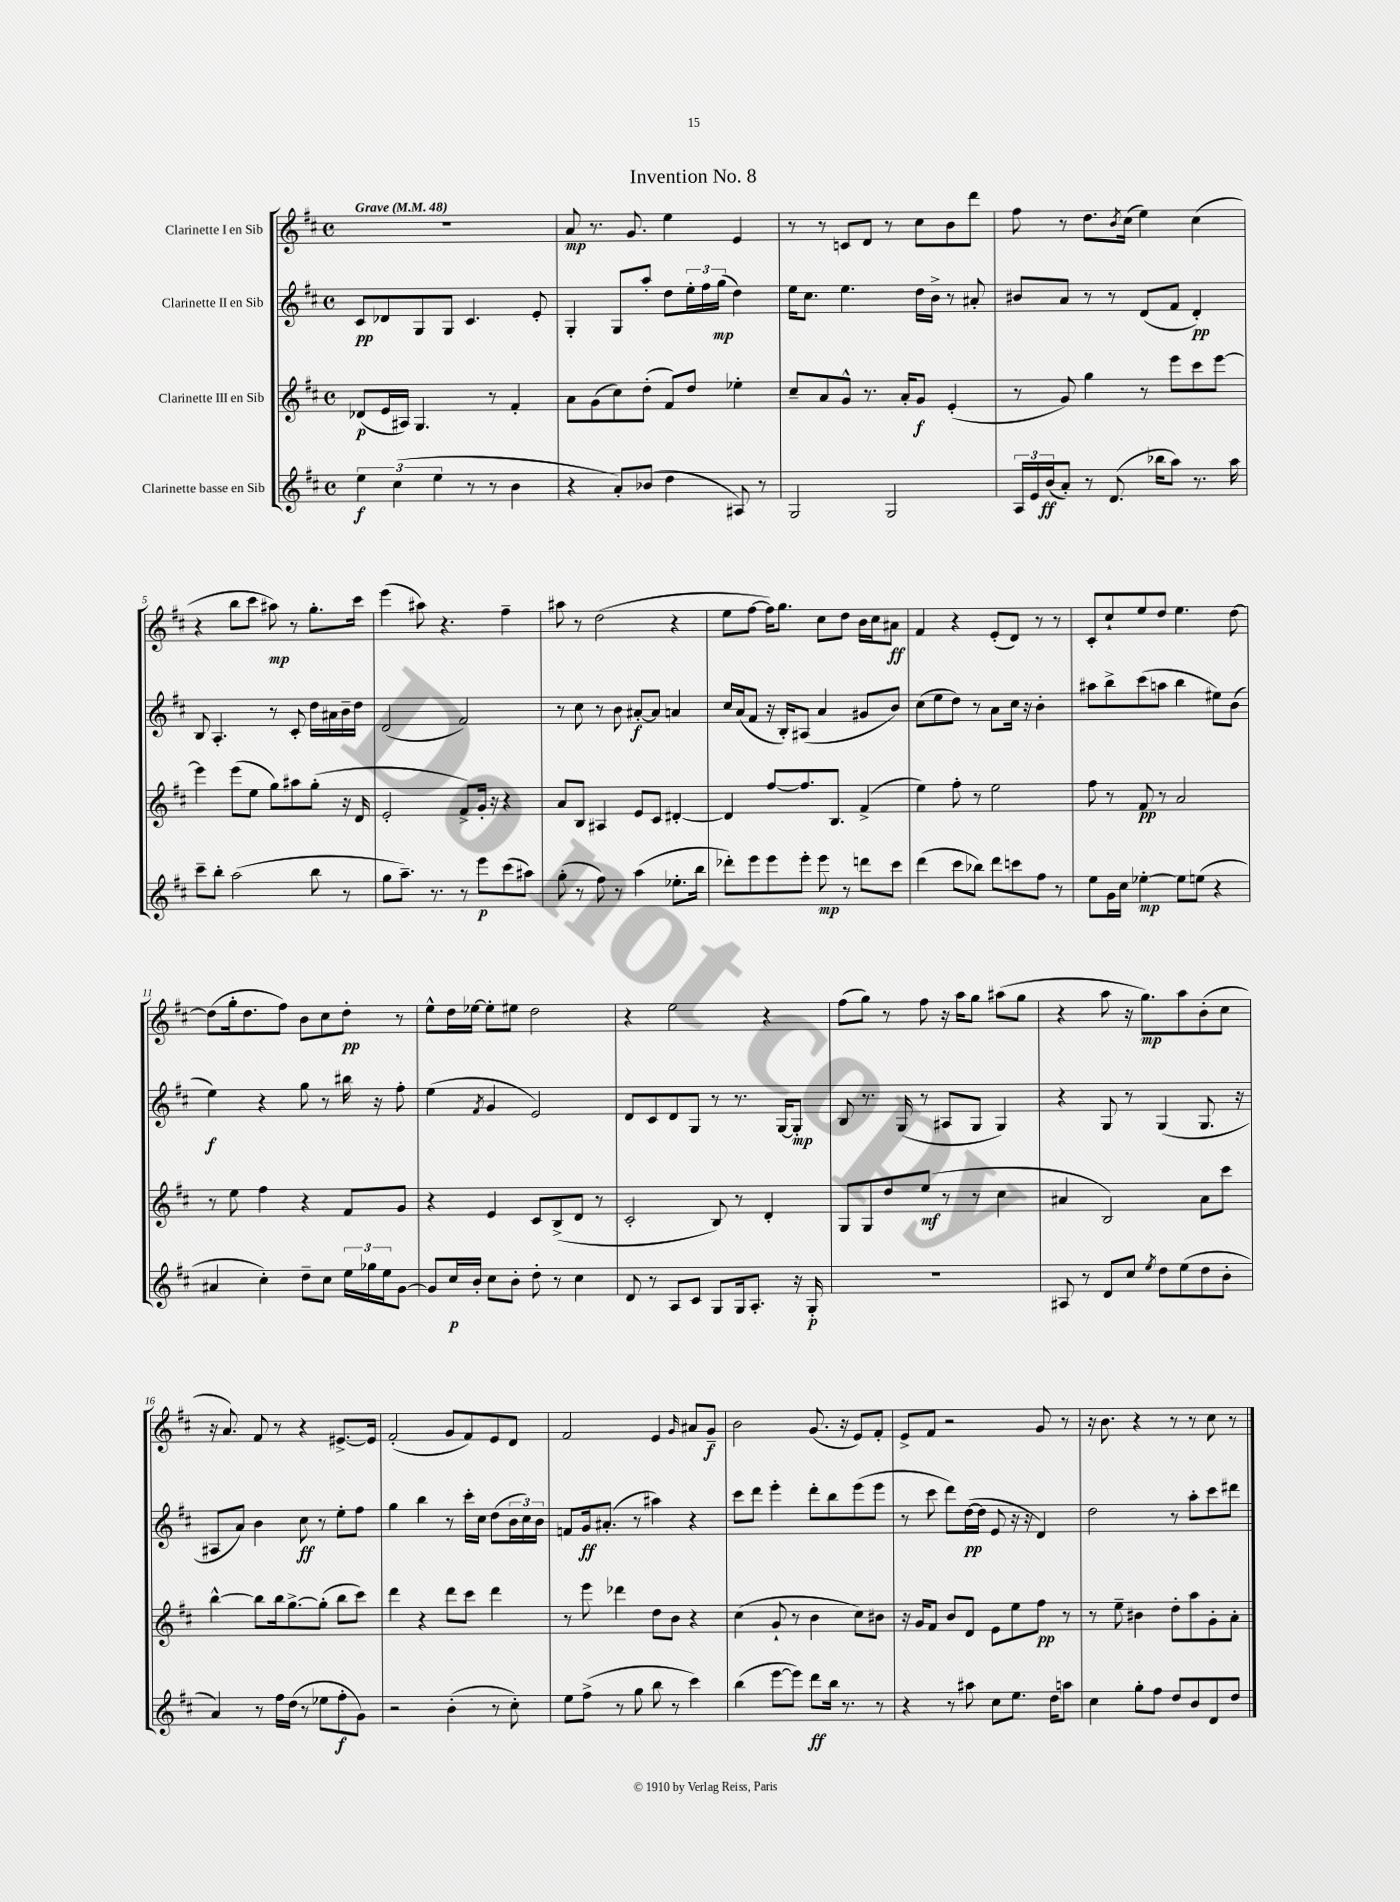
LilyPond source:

\header { title = "Invention No. 8" }
<<
\new StaffGroup <<
\new Staff = "s0" \with { instrumentName = "Clarinette I en Sib" } {
    \clef treble \key d \major \defaultTimeSignature \time 4/4 \tempo "Grave" 4 = 48
    r1 |
    a'8\mp r8. g'8. e''4 e'4 |
    r8 r8 c'8 d'8 r8 cis''8 b'8 d'''8 |
    fis''8 r8 d''8. \acciaccatura { b'8 } cis''16( e''4) cis''4( |
    r4 b''8 cis'''8 ais''8\mp) r8 g''8.-. cis'''16 |
    e'''4( ais''8) r4. fis''4-- |
    ais''8 r8 d''2( r4 |
    e''8 fis''8~ fis''16) g''8. cis''8 d''8 b'16 cis''16 ais'8\ff |
    fis'4 r4 e'8-.( d'8) r8 r8 |
    cis'8-. cis''8-! e''8 d''8 e''4. d''8~ |
    d''8( g''16-. d''8. fis''8) b'8 cis''8 d''8-.\pp r8 |
    e''8-^ d''16 ees''16~ ees''8-. eis''8 d''2 |
    r4 e''2 r4 |
    fis''8( g''8) r8 fis''8 r16 a''16 g''8 ais''8( g''8 |
    r4 a''8 r16 g''8.\mp) a''8 b'8-.( cis''8 |
    r16 a'8.) fis'8 r8 r4 eis'8.~-> eis'16 |
    fis'2-.( g'8 fis'8) e'8 d'8 |
    fis'2 e'4 \grace { g'16 } ais'8 g'8--\f |
    b'2 g'8.( r16 e'8) fis'8-. |
    e'8-> fis'8 r2 g'8 r8 |
    r16 b'8. r4 r8 r8 cis''8 r8 \bar "|." |
}
\new Staff = "s1" \with { instrumentName = "Clarinette II en Sib" } {
    \clef treble \key d \major \defaultTimeSignature \time 4/4
    cis'8\pp des'8 g8 g8 cis'4. e'8-. |
    g4-. g8 a''8-. d''8 \tuplet 3/2 { e''16-. fis''16 g''16\mp( } d''4) |
    e''16 cis''8. e''4. d''16 b'16-> r8 ais'8-. |
    bis'8 a'8 r8 r8 d'8( fis'8 d'4-.\pp) |
    b8 a4.-. r8 cis'8-. d''16 ais'16 b'16-- d''16 |
    d'2( fis'2) |
    r8 cis''8 r8 b'8 ais'8~-.\f ais'8 a'4 |
    cis''16 a'16( fis'8 r16 b16-.) ais8( a'4 gis'8 b'8) |
    cis''8( e''8 d''8) r8 a'8 cis''16 r16 b'4-. |
    ais''8 b''8-> cis'''8( a''8 b''4 eis''8) b'8( |
    e''4\f) r4 g''8 r8 bis''16 r16 fis''8-. |
    e''4( \acciaccatura { fis'8 } g'4 e'2) |
    d'8 cis'8 d'8 g8 r8 r8. g16~ g8-.\mp |
    b8 r8. g16( r8 ais8 g8 g4) |
    r4 g8 r8 g4( g8. r16 |
    ais8 a'8) b'4 cis''8\ff r8 e''8-. fis''8 |
    g''4 b''4 r8 cis'''16-. cis''16 d''8( \tuplet 3/2 { b'16 cis''16) b'16 } |
    f'8 g'16\ff ais'8.-.( r8 ais''4) r4 |
    cis'''8 d'''8 e'''4-. d'''8-. b''8 e'''8( e'''8 |
    r8 cis'''8 d'''8) d''16~\pp( d''16 e'8 r16 r16 d'4) |
    d''2 r8 a''8-. cis'''8 dis'''8 \bar "|." |
}
\new Staff = "s2" \with { instrumentName = "Clarinette III en Sib" } {
    \clef treble \key d \major \defaultTimeSignature \time 4/4
    des'8\p( e'16 ais16) g4. r8 fis'4-. |
    a'8 g'8( cis''8) d''8-.( fis'8) d''8 ees''4-. |
    cis''8-- a'8 g'8-^ r8. a'16-. g'8\f e'4-.( |
    r8 g'8) g''4 r8 e'''8 cis'''8 e'''8~ |
    e'''4 e'''8( e''8 g''8) ais''8 g''8-.( r16 d'16 |
    e'2-. fis'8->) g'16-. r16 r4 |
    a'8 b8 ais4 e'8 cis'8 dis'4~-. |
    dis'4 fis''8~ fis''8. b8. fis'4->( |
    e''4) fis''8-. r8 e''2 |
    fis''8 r8 fis'8\pp r8 a'2 |
    r8 e''8 fis''4 r4 fis'8 g'8 |
    r4 e'4 cis'8 b8->( d'8 r8 |
    cis'2-. b8) r8 d'4-. |
    g8 g8 d''8 e''8\mf( r8 r8 cis''4 |
    ais'4 b2) ais'8 cis'''8 |
    b''4~-^ b''8 b''16 g''8.~-> g''8-.( b''8 cis'''8) |
    d'''4 r4 d'''8 cis'''8 d'''4 |
    r8 e'''8 des'''4 d''8 b'8 r4 |
    cis''4( g'8-! r8 b'4 cis''8) bis'8 |
    r16 g'16 fis'8 b'8 d'8 e'8 e''8 fis''8\pp r8 |
    r8 e''8-- bis'4 d''8-. a''8 g'8-. a'8-. \bar "|." |
}
\new Staff = "s3" \with { instrumentName = "Clarinette basse en Sib" } {
    \clef treble \key d \major \defaultTimeSignature \time 4/4
    \tuplet 3/2 { e''4\f cis''4( e''4 } r8 r8 b'4 |
    r4 a'8-.) bes'8( d''4 ais8) r8 |
    g2 g2 |
    \tuplet 3/2 { a16 e'16 b'16\ff( } a'8-.) r8 d'8.( bes''16 a''8) r8. a''16 |
    cis'''8-- b''8-. a''2( b''8 r8 |
    g''8 a''8.--) r8. r8 e'''8\p cis'''8( ais''8) |
    g''8-.( r8 fis''8) r8 a''4( ees''8.-. b''16 |
    des'''8-.) e'''8 e'''8 e'''8-. e'''8\mp r8 d'''8 cis'''8 |
    d'''4( cis'''8 bes''8) d'''8 c'''8 fis''8 r8 |
    e''8 g'16 cis''16 ees''4~-.\mp ees''8 e''8( r4 |
    ais'4 cis''4-.) d''8-- cis''8 \tuplet 3/2 { e''16 ges''16 e''16 } g'8~ |
    g'8 cis''16\p b'16-. cis''8 b'8-. d''8-. r8 cis''4 |
    d'8 r8 a8 cis'8 g8 g16 a8.-. r16 g16-.\p |
    r1 |
    ais8 r8 d'8 cis''8 \acciaccatura { e''8 } d''8 e''8( d''8 b'8-. |
    a'4) r8 fis''16 d''16( r8 ees''8 fis''8-.\f g'8) |
    r2 b'4-.( r8 cis''8-.) |
    e''8 fis''8->( r8 g''8 b''8 r8 cis'''4) |
    b''4( e'''8~ e'''8) d'''8\ff b''16 r8. r8 |
    r4 r8 ais''8 cis''8 e''8. d''16 a''8 |
    cis''4 g''8-. fis''8 d''8 b'8 d'8 d''8 \bar "|." |
}
>>
>>
